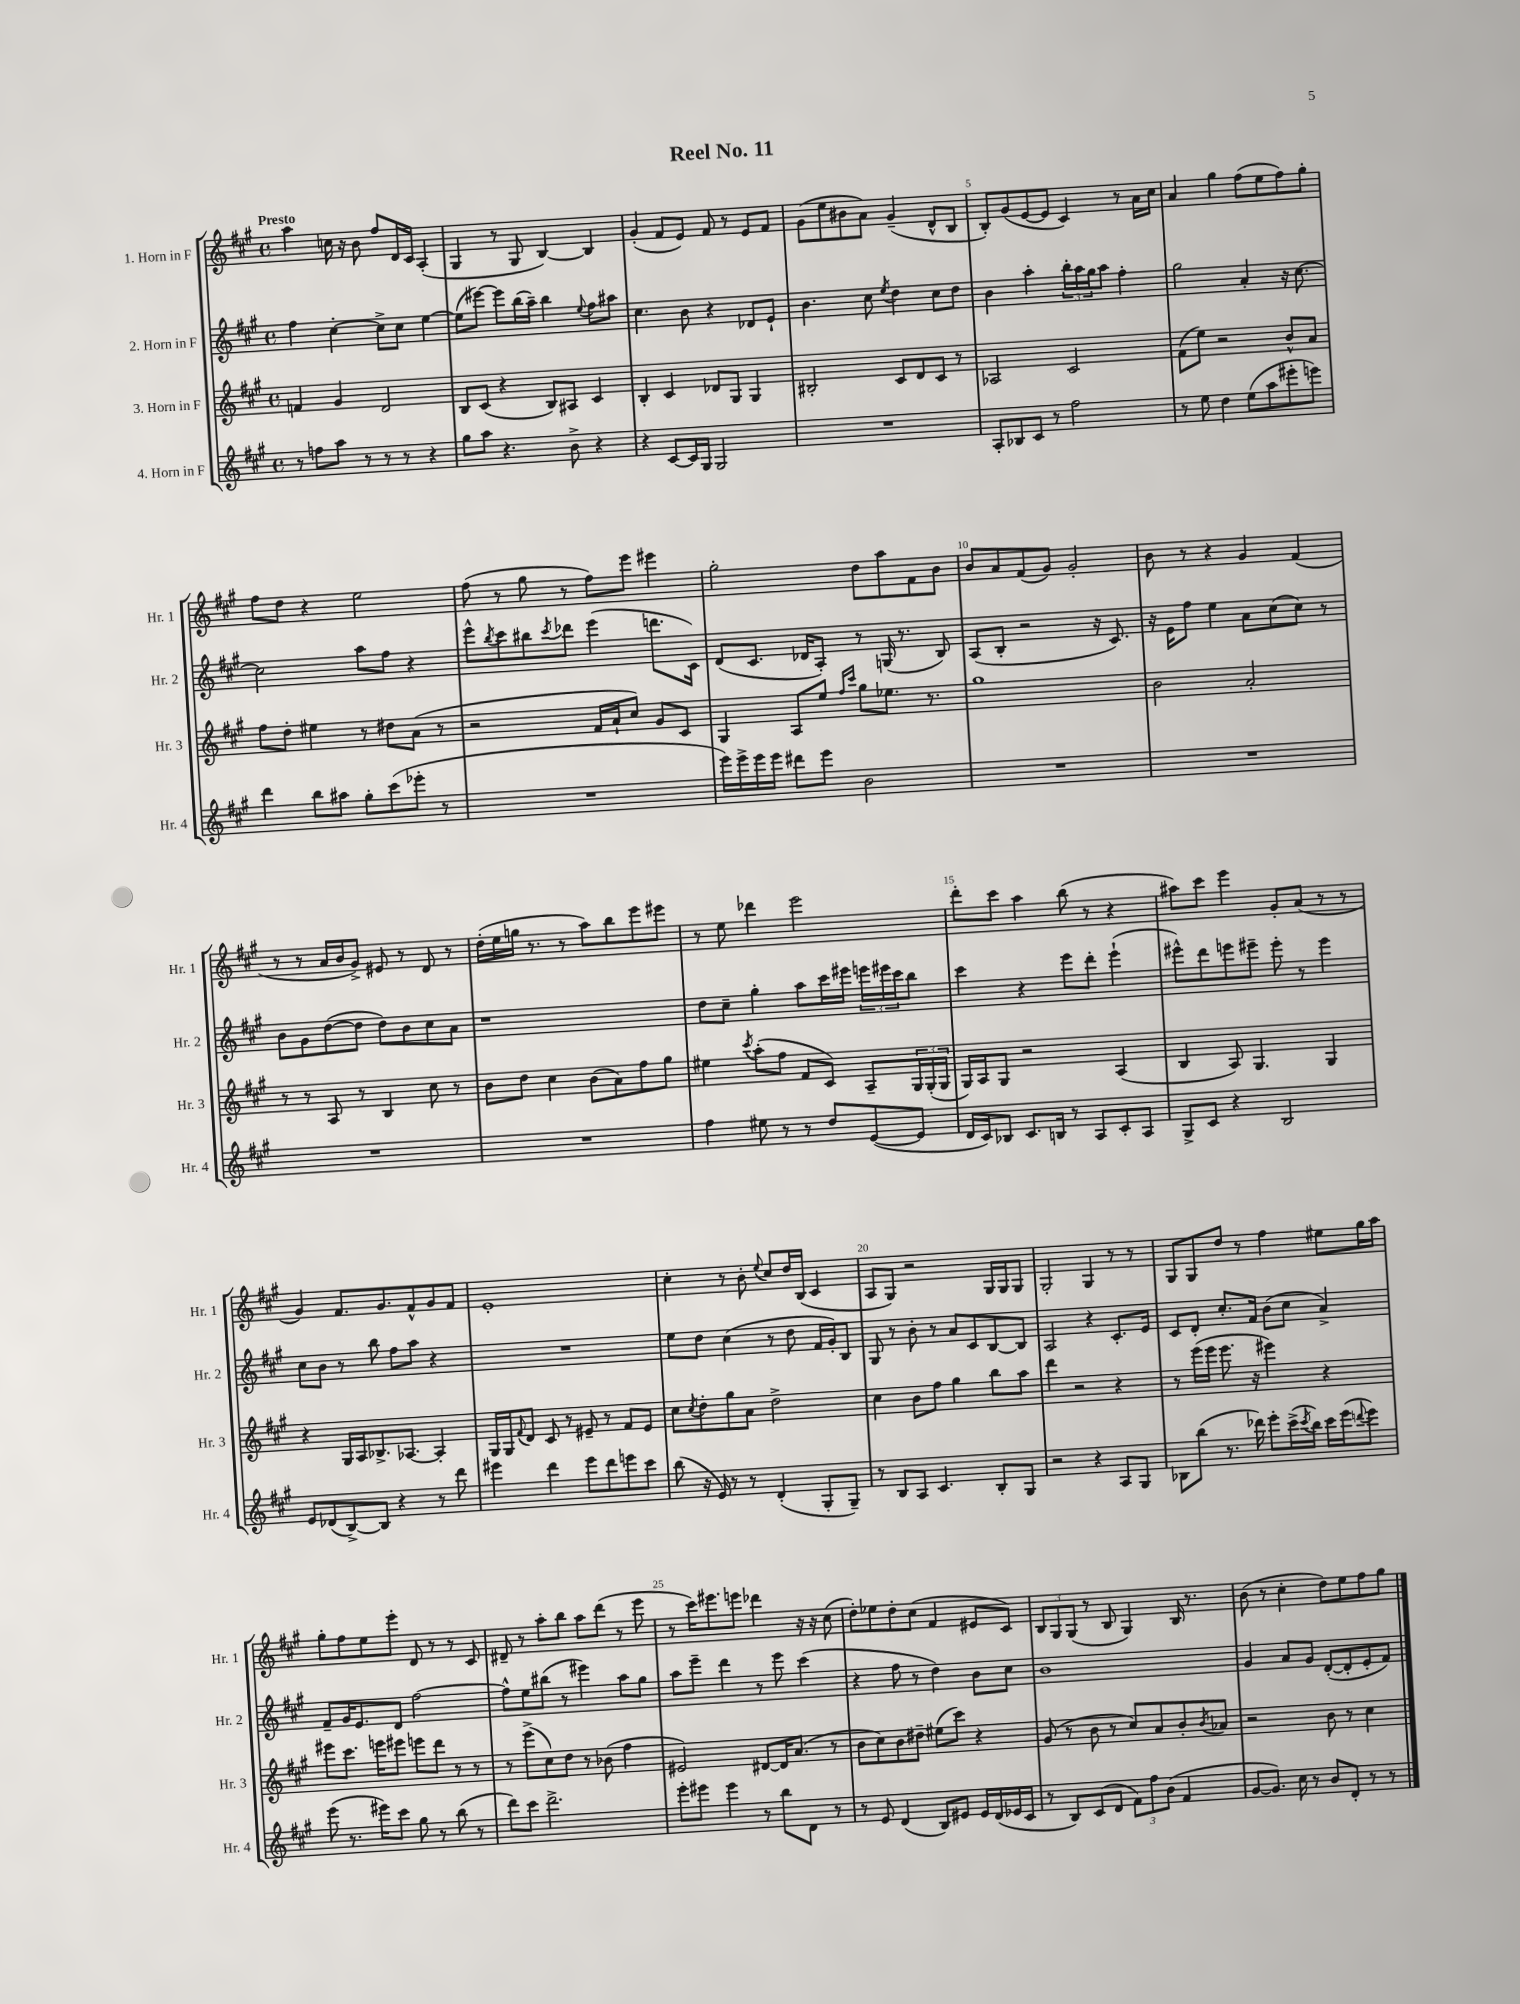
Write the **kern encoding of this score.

**kern	**kern	**kern	**kern
*part4	*part3	*part2	*part1
*staff4	*staff3	*staff2	*staff1
*I"4. Horn in F	*I"3. Horn in F	*I"2. Horn in F	*I"1. Horn in F
*I'Hr. 4	*I'Hr. 3	*I'Hr. 2	*I'Hr. 1
*clefG2	*clefG2	*clefG2	*clefG2
*k[f#c#g#]	*k[f#c#g#]	*k[f#c#g#]	*k[f#c#g#]
*M4/4	*M4/4	*M4/4	*M4/4
*met(c)	*met(c)	*met(c)	*met(c)
=1	=1	=1	=1
!	!	!	!LO:TX:a:B:t=Presto
8r	4fn/	4ff#\	4aa\
8ffn\L	.	.	.
8aa\J	4g#/	[4cc#'\	16ccn\
.	.	.	16r
8r	.	.	8b\
8r	2d/	8cc#^\L]	8ff#/L
8r	.	8cc#\J	16d/L
.	.	.	16c#/JJ
4r	.	[4ee\	(4A'/
=2	=2	=2	=2
8gg#\L	8B/L	(8ee\L]	4G#/
8aa\J	(8c#/J	[8eee#X\J)	.
4.r	4r	8eee#\L]	8r
.	.	(16bb\L	8G#/
.	.	16aa~\JJ)	.
.	8B/L)	4bb\	[4B/)
8b^\	8A#X/J	.	.
.	.	8qqee/	.
4r	4c#/	8ff#\L	4B/]
.	.	8aa#X\J	.
=3	=3	=3	=3
4r	4B'/	4.cc#\	(4g#'/
[8c#/L	4c#/	.	8f#/L
16c#/L]	.	8b\	8e/J)
16G#/JJ	.	.	.
2G#/	8d-X/L	4r	8f#/
.	8G#/J	.	8r
.	4G#/	8d-X/L	8e/L
.	.	8e`/J	8f#/J
=4	=4	=4	=4
1r	2B#X'/	4.b\	(8g#\L
.	.	.	8ee\
.	.	.	8b#X\
.	.	8cc#\	8a\J)
.	.	8qee/	.
.	8c#/L	4dd\	(4g#~/
.	8d/	.	.
.	8c#/J	8cc#\L	8d^^/L
.	8r	8dd\J	8B/J
=5	=5	=5	=5
8A'/L	2A-X/	4b\	8B'/L)
8B-X/	.	.	(8g#/
8c#/J	.	4aa'\	[8e/
8r	.	.	8e/J]
2ff#\	2c#/	24bb'\LL	4c#/)
.	.	24aa\	.
.	.	24gg#\J	.
.	.	8aa\J	.
.	.	4ff#'\	8r
.	.	.	16a\LL
.	.	.	16cc#\JJ
=6	=6	=6	=6
8r	(8f#\L	2gg#\	4a/
8ee\	8ee\J)	.	.
4dd\	2r	.	4gg#\
(8ee\L	.	4a'/	(8ff#\L
8aa\	.	.	8ee\
8eee#X'\	8b^^/L	16r	8ff#\)
.	.	[8.cc#\	.
8eeen\J)	8a/J	.	8gg#'\J
!!LO:LB:g=z
=7	=7	=7	=7
4ddd\	8ff#\L	2cc#\]	8ff#\L
.	8dd'\J	.	8dd\J
8bb\L	4ee#X\	.	4r
8aa#X\J	.	.	.
8gg#'\L	8r	8aa\L	2ee\
(8ccc#\	8dd#X\L	8ff#\J	.
8eee-X'\J	(8a\J	4r	.
8r	8r	.	.
=8	=8	=8	=8
1r	2r	8eee^^\L	(8ff#\
.	.	8qbb/	.
.	.	8ccc#\	8r
.	.	8bb#X\	8gg#\
.	.	8qccc#/	.
.	.	8ddd-X\J	8r
.	16f#/LL	(4eee\	8ff#\L)
.	16a`/J	.	.
.	8cc#/J)	.	8eee\J
.	8g#/L	8.dddn\L	4eee#X\
.	8c#/J	.	.
.	.	16c#\Jk)	.
=9	=9	=9	=9
16eee\LL)	4G#/	(8d/L	2gg#'\
16eee^\	.	.	.
16eee\	.	8.c#/J	.
16eee\JJ	.	.	.
8ddd#X\L	8A/L	.	.
.	.	16d-X/KL	.
8eee\J	8ee/J	8A'/J)	.
.	16qqff#/LL	.	.
.	16qqccc#/JJ	.	.
2b\	8gg#\L	8r	8dd\L
.	8.ee-X\J	(16Gn/	8aa\
.	.	8.r	.
.	.	.	8f#\
.	8.r	.	.
.	.	8B/)	8b\J
=10	=10	=10	=10
1r	1gg#	(8A/L	8b/L
.	.	8B'/J	8a/
.	.	2r	(8f#/
.	.	.	8g#/J)
.	.	.	2g#'/
.	.	16r	.
.	.	8.c#/)	.
=11	=11	=11	=11
1r	2b\	16r	8b\
.	.	16e\KL	.
.	.	8ff#\J	8r
.	.	4ee\	4r
.	2a'/	8a\L	4g#/
.	.	(8cc#\	.
.	.	8cc#\J)	(4f#/
.	.	8r	.
!!LO:LB:g=z
=12	=12	=12	=12
1r	8r	8b\L	8r
.	8r	8g#\	8r
.	8A/	([8dd\	16a/LL
.	.	.	16b/J
.	8r	8dd\J]	8g#^/J)
.	4B/	8dd\L)	8e#X/
.	.	8b\	8r
.	8cc#\	8cc#\	8d/
.	8r	8a\J	8r
=13	=13	=13	=13
1r	8b\L	1r	(16dd'\LL
.	.	.	16ee\
.	8dd\J	.	16ggn\JJ
.	.	.	8.r
.	4cc#\	.	.
.	.	.	8r
.	(8b\L	.	8aa\L)
.	8a\)	.	8bb\
.	8ff#\	.	8eee\
.	8gg#\J	.	8eee#X\J
=14	=14	=14	=14
4ff#\	4ee#X\	8dd\L	8r
.	.	8cc#~\J	8ee\
.	8qccc#/	.	.
8ee#X\	(8aa'\L	4gg#'\	4ddd-X\
8r	8ff#\J	.	.
8r	8f#/L	8aa\L	2eee\
8dd/L	8c#/J)	16ccc#\L	.
.	.	16eee#X\JJ	.
([8e/	8A~/L	24eeen\LL	.
.	.	24eee#X\	.
.	.	24ccc#\J	.
8e/J]	24G#/L	8bb\J	.
.	(24G#'/	.	.
.	24G#/JJ	.	.
=15	=15	=15	=15
16d/LL	16G#/LL)	4ccc#\	8ddd'\L
16c#/J)	16A/J	.	.
8B-X/J	8G#/J	.	8ccc#\J
8.c#/L	2r	4r	4aa\
16Bn/Jk	.	.	.
8r	.	8eee\L	(8bb\
8A/L	.	8ddd'\J	8r
8c#'/	(4A/	(4eee`\	4r
8A/J	.	.	.
=16	=16	=16	=16
8G#^/L	4B/	8eee#X^^\L)	8aa#X\L)
8c#/J	.	8ddd\	8ccc#\J
4r	8A/)	8eeen\	4eee\
.	4.G#/	8eee#X~\J	.
2B/	.	8eee#'\	8g#'/L
.	.	8r	(8a/J
.	4G#/	4eee#\	8r
.	.	.	8r
!!LO:LB:g=z
=17	=17	=17	=17
8e/L	4r	8cc#\L	4g#/)
(8d-X/	.	8b\J	.
[8B^/)	16G#/LL	8r	8.f#/L
.	16A/J	.	.
8B/J]	8.B-X^/	8bb\	.
.	.	.	8.g#/
4r	.	8ff#\L	.
.	[8.A-X/J	.	.
.	.	8aa\J	8f#^^/
8r	4A-'/]	4r	8g#/
8ddd\	.	.	8f#/J
=18	=18	=18	=18
4eee#X\	16G#/LL	1r	1e'
.	16G#/J	.	.
.	8qqf#/	.	.
.	8d/J	.	.
4ddd\	8c#/	.	.
.	8r	.	.
8eee#\L	8e#X~/	.	.
8ddd\	8r	.	.
8eeen\	8f#/L	.	.
8ccc#\J	8e#/J	.	.
=19	=19	=19	=19
(8bb\	8cc#\L	8ee\L	4cc#'\
.	8qcc#/	.	.
16r	8dd'\	8dd\J	.
16e/)	.	.	.
8r	8gg#\	(4cc#\	8r
8r	8a\J	.	8b'\
.	.	.	8qqee/
(4d'/	2dd^\	8r	8cc#/L
.	.	8dd\	16dd/L
.	.	.	(16B/JJ
8G#'/L	.	16f#/LL	4c#/
.	.	16g#'/J)	.
8G#~/J)	.	8B/J	.
=20	=20	=20	=20
8r	4cc#\	8G#/	8A/L
8B/L	.	8r	8G#/J)
8A/J	8b\L	8b'\	2r
4.c#/	8ff#\J	8r	.
.	4gg#\	8a/L	.
.	.	8c#/	.
8B'/L	8bb\L	[8B/	16G#/LL
.	.	.	16G#/J
8G#/J	8aa\J	8B/J]	8G#/J
=21	=21	=21	=21
2r	4ddd\	2A/	2G#'/
.	2r	.	.
4r	.	4r	4G#/
8A/L	4r	8.c#'/L	8r
8G#/J	.	.	8r
.	.	16e/Jk	.
=22	=22	=22	=22
8B-X\L	8r	8c#/L	8G#/L
(8bb\J	(16eee\LL	8d'/J	8G#/
.	16eee\JJ	.	.
8.r	8.eee\	8.cc#'/L	8dd/J
.	.	.	8r
16ddd-X\)	16r	16f#/Jk	.
8eee'\L	4eee#X\)	(8b\L	4ff#\
(16ccc#^\L	.	8cc#\J	.
8qccc#/	.	.	.
16bb\JJ)	.	.	.
16ccc#\LL	4r	4a^/)	8ee#X\L
(16eee\J	.	.	.
8qqdddn/	.	.	.
8eee\J)	.	.	16gg#\L
.	.	.	16aa\JJ
!!LO:LB:g=z
=23	=23	=23	=23
(8eee\	8eee#X\L	8f#~/L	8gg#'\L
8.r	8.ccc#\J	16g#/K	8ff#\
.	.	8.e/	.
.	.	.	8ee\
16eee#X\KL)	16eeen\KL	.	.
8ccc#\J	8eee#X\J	8d/J	8eee'\J
8gg#\	8eeen\L	[2ff#\	8d/
8r	8ddd\J	.	8r
(8bb\	8r	.	8r
8r	8r	.	8c#/
=24	=24	=24	=24
8ddd\L)	8r	8ff#^^\L]	8d#X~/
8ccc#\J	(8eee^\L	8ee\	8r
2.ddd^\	8cc#\)	(8bb#X\J	8aa'\L
.	8dd\J	8r	8bb\J
.	8r	4eee#X\)	8aa\L
.	(8b-X\	.	(8ddd\J
.	4ff#\	8aa\L	8r
.	.	8gg#\J	8eee\
=25	=25	=25	=25
8eee'\L	2e#X/)	8aa\L	8r
8eee#X\J	.	8eee~\J	16ccc#\KL)
.	.	.	8.eee#X\
4eee#\	.	4ddd\	.
.	.	.	8eeen\J
8r	[8d#X/L	8r	4ddd-X\
8bb\L	16d#/K]	8eee\	.
.	(8.a/J	.	.
8d\J	.	(4ccc#\	16r
.	.	.	16r
8r	8r	.	(8cc#\
=26	=26	=26	=26
8r	8b\L	4r	8dd'\L)
8e/	8cc#\)	.	8ee-X\
(4d/	8b\	8ff#\	8dd'\
.	8dd#X~\J	8r	(8cc#\J
8B/L)	(8ee#X\L	4dd\)	4f#/
8e#X/J	8ccc#\J)	.	.
16e#/LL	4r	8b\L	8e#X/L
(16d/	.	.	.
16e-X/	.	8cc#\J	8c#/J)
16c#/JJ	.	.	.
=27	=27	=27	=27
8r	(8g#/	1b	12B/L
.	.	.	12G#/
8B/L)	8r	.	.
.	.	.	(12G#/J
(8c#/	8b\	.	8r
8d/J	8r	.	8B/
12f#\L)	8cc#/L)	.	4G#/)
12ff#\	.	.	.
.	8a/	.	.
(12b\J	.	.	.
4f#/	8b'/	.	16B/
.	.	.	8.r
.	8qb/	.	.
.	8a-X/J	.	.
=28	=28	=28	=28
[8g#/L	2r	4g#/	(8b\
8.g#/J])	.	.	8r
.	.	8a/L	4cc#'\
16cc#\	.	.	.
8r	.	8g#/J	.
8b/L	8b\	([8d'/L	8dd\L)
8d'/J	8r	8d'/]	8ee\
8r	4cc#\	8e'/	8ff#\
8r	.	8f#/J)	8gg#\J
==	==	==	==
*-	*-	*-	*-
